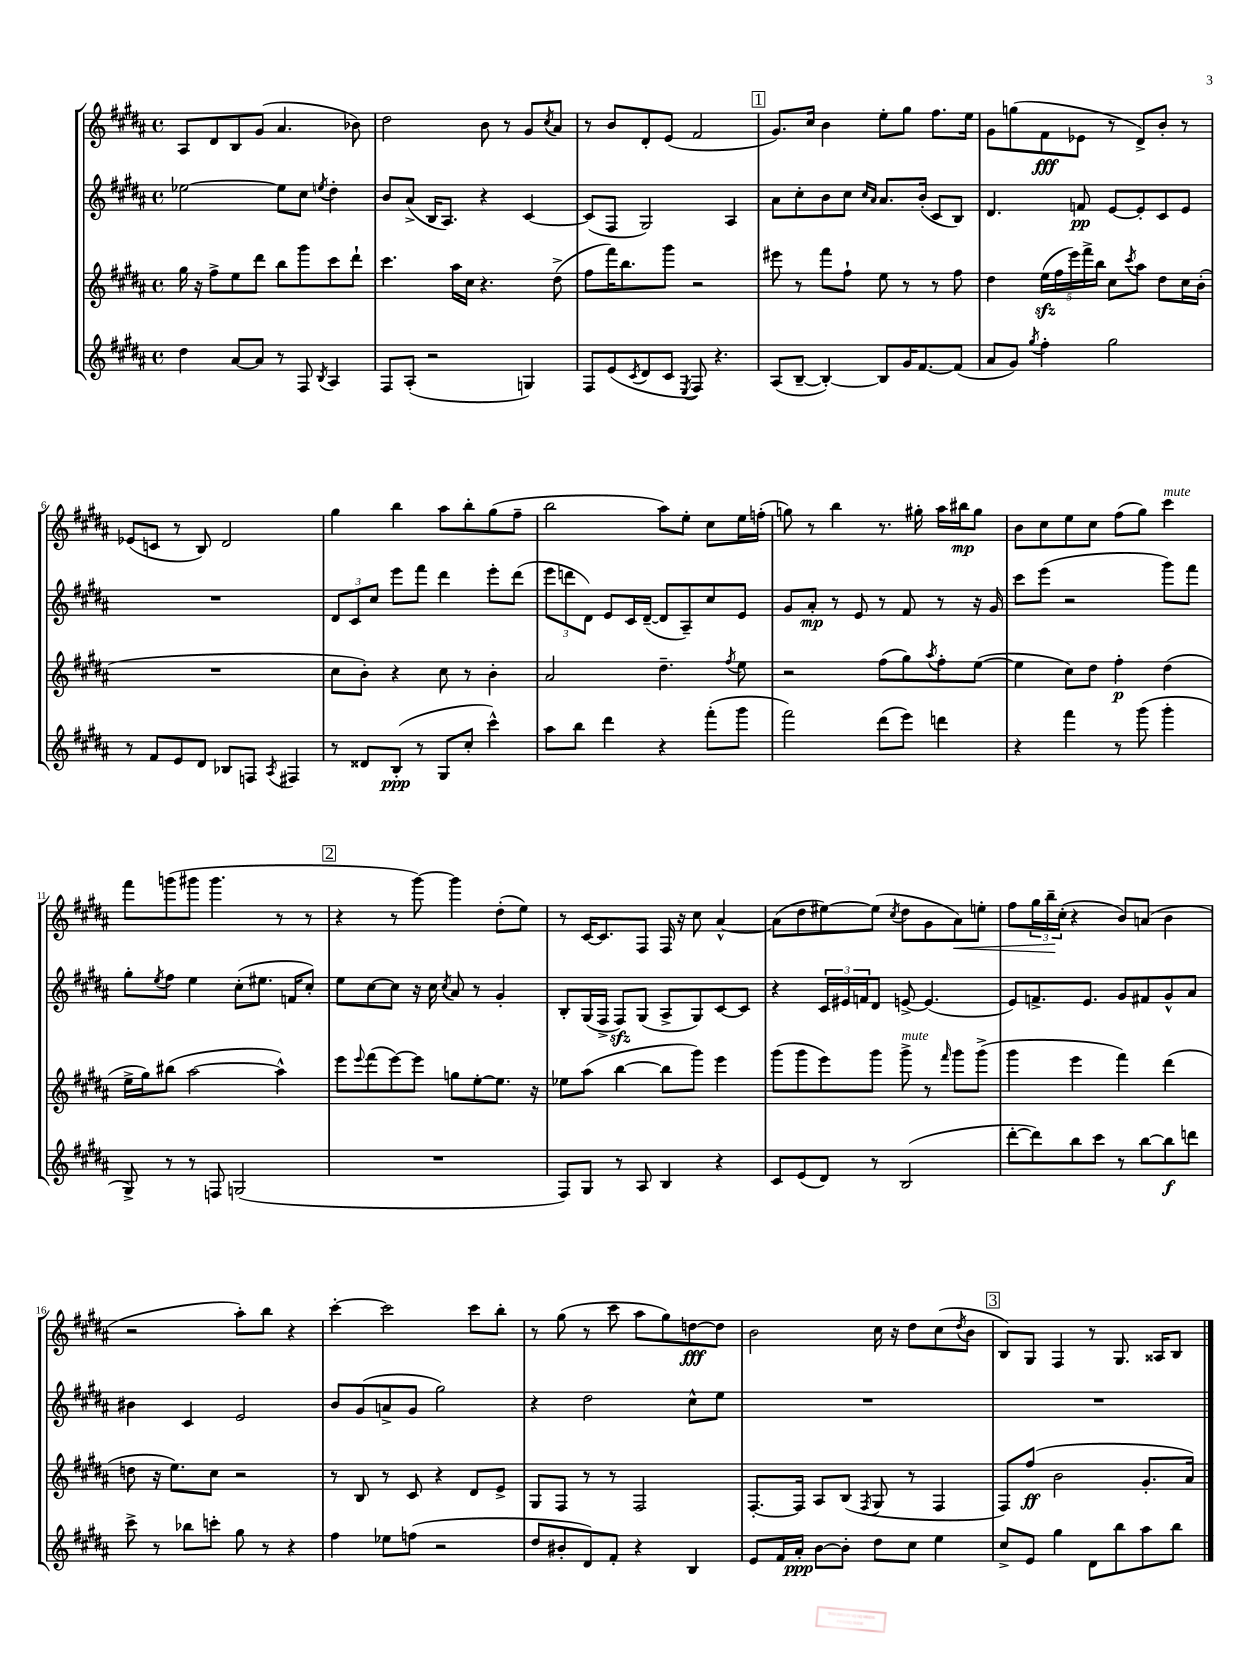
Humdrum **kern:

**kern	**kern	**kern	**kern
*staff4	*staff3	*staff2	*staff1
*clefG2	*clefG2	*clefG2	*clefG2
*k[f#c#g#d#a#]	*k[f#c#g#d#a#]	*k[f#c#g#d#a#]	*k[f#c#g#d#a#]
*M4/4	*M4/4	*M4/4	*M4/4
*met(c)	*met(c)	*met(c)	*met(c)
4dd#	16gg#	[2ee-	8A#
.	16r	.	.
.	8ff#^	.	8d#
[8a#	8ee	.	8B
8a#]	8ddd#	.	(8g#
8r	8bb	8ee-]	4.a#
8F#	8ggg#	8cc#	.
8qB	.	8qee	.
4A#	8ccc#	4dd#'	.
.	8ddd#`	.	8b-)
=	=	=	=
8F#	4.ccc#	8b	2dd#
(8A#'	.	(8a#^	.
2r	.	16B	.
.	.	8.A#)	.
.	16aa#	.	.
.	16cc#	.	.
.	4.r	4r	8b
.	.	.	8r
4G)	.	[4c#	8g#
.	.	.	8qcc#
.	(8dd#^	.	8a#
=	=	=	=
8F#	8ff#	(8c#]	8r
(8e	16fff#)	8F#	8b
.	8.bb	.	.
8qc#	.	.	.
8d#	.	2G#)	8d#'
8c#	8ggg#	.	(8e
8qE	.	.	.
8F#)	2r	.	2f#
4.r	.	.	.
.	.	4A#	.
=	=	=	=
(8A#	8eee#	8a#	8.g#)
[8B~	8r	8cc#'	.
.	.	.	16cc#
4B'_)	8fff#	8b	4b
.	8ff#`	8cc#	.
.	.	16qqcc#	.
.	.	16qqa#	.
8B]	8ee	8.a#	8ee'
16g#	8r	.	8gg#
[8.f#	.	(16b'	.
.	8r	8c#	8.ff#
(8f#]	8ff#	8B)	.
.	.	.	16ee
=	=	=	=
8a#	4dd#	4.d#	8g#
8g#)	.	.	(8gg
8qgg#	.	.	.
4ff#'	(20ee	.	8f#
.	20ff#	.	.
.	20eee)	.	.
.	.	8f	8e-
.	20fff#^	.	.
.	20bb	.	.
2gg#	8cc#	[8e	8r
.	8qccc#	.	.
.	8aa#	8e']	8d#^)
.	8dd#	8c#	8b'
.	16cc#	8e	8r
.	(16b'	.	.
=	=	=	=
8r	1r	1r	(8e-
8f#	.	.	8c
8e	.	.	8r
8d#	.	.	8B)
8B-	.	.	2d#
8F	.	.	.
8qA#	.	.	.
4F#	.	.	.
=	=	=	=
8r	8cc#	12d#	4gg#
.	.	12c#	.
8d##	8b')	.	.
.	.	12cc#	.
(8B'	4r	8eee	4bb
8r	.	8fff#	.
8G#	8cc#	4ddd#	8aa#
8cc#'	8r	.	8bb'
4ccc#^^)	4b'	8eee'	(8gg#
.	.	(8ddd#	8ff#~
=	=	=	=
8aa#	2a#	12eee	2bb
.	.	12ddd	.
8bb	.	.	.
.	.	12d#)	.
4ddd#	.	8e	.
.	.	16c#	.
.	.	([16d#~	.
4r	4.dd#~	8d#]	8aa#)
.	.	8A#~)	8ee'
(8fff#'	.	8cc#	8cc#
.	8qff#	.	.
8ggg#	8ee	8e	16ee
.	.	.	(16ff'
=	=	=	=
2fff#)	2r	8g#	8gg)
.	.	8a#'	8r
.	.	8r	4bb
.	.	8e	.
(8ddd#	(8ff#	8r	8.r
8eee)	8gg#)	8f#	.
.	.	.	16gg#'
.	8qaa#	.	.
4ddd	8ff#'	8r	16aa#
.	.	.	16bb#
.	([8ee	16r	8gg#
.	.	16g#	.
=	=	=	=
4r	4ee]	8ccc#	8b
.	.	(8eee	8cc#
4fff#	8cc#)	2r	8ee
.	8dd#	.	8cc#
8r	4ff#'	.	(8ff#
(8ggg#	.	.	8gg#)
4ggg#'	(4dd#	8ggg#)	4ccc#
.	.	8fff#	.
=	=	=	=
8G#^)	16ee^	8gg#'	8fff#
.	16gg#)	.	.
.	.	8qee	.
8r	(8bb#	8ff#	(8ggg
8r	[2aa#	4ee	8ggg#
8F	.	.	4.ggg#
(2G	.	(8cc#'	.
.	.	8.ee#	.
.	4aa#^^])	.	8r
.	.	16f	.
.	.	8cc#')	8r
=	=	=	=
1r	8eee	8ee	4r
.	8qqeee	.	.
.	(8fff#	[8cc#	.
.	[8eee)	8cc#]	8r
.	8eee]	16r	[8ggg#)
.	.	16cc#	.
.	.	8qcc#	.
.	8gg	8a#	4ggg#]
.	[8ee'	8r	.
.	8.ee]	4g#'	(8dd#'
.	.	.	8ee)
.	16r	.	.
=	=	=	=
8F#)	8ee-	8B'	8r
8G#	(8aa#	(16G#	[16c#
.	.	16F#^	8.c#]
8r	[4bb	8F#)	.
8A#	.	(8G#	8F#
4B	8bb]	8A#^	16F#
.	.	.	16r
.	8ggg#)	8G#)	8cc#
4r	4eee	[8c#	[4a#^^
.	.	8c#]	.
=	=	=	=
8c#	(8ggg#	4r	(8a#]
(8e	8ggg#	.	8dd#
8d#)	8eee)	24c#	[8ee#)
.	.	24e#	.
.	.	24f	.
8r	8ggg#	8d#	(8ee#]
.	.	.	8qcc#
(2B	8ggg#^	[8e^	8dd#
.	8r	(4.e]	8g#
.	16qqfff#	.	.
.	8ggg#	.	8a#)
.	(8ggg#^	.	8ee'
=	=	=	=
[8ddd#'	4ggg#	8e)	8ff#
8ddd#])	.	8.f^	24gg#
.	.	.	24bb~
.	.	.	(24cc#'
8bb	4eee	.	4r
.	.	8.e	.
8ccc#	.	.	.
8r	4fff#)	8g#	8b)
[8bb	.	8f#	(8a
8bb]	(4ddd#	8g#^^	4b
8ddd	.	8a#	.
=	=	=	=
8ccc#^	8dd	4b#	2r
8r	16r	.	.
.	8.ee)	.	.
8bb-	.	4c#	.
8ccc'	8cc#	.	.
8gg#	2r	2e	8aa#')
8r	.	.	8bb
4r	.	.	4r
=	=	=	=
4ff#	8r	8b	[4ccc#'
.	8B	(8g#	.
8ee-	8r	8a^	2ccc#]
(8ff	8c#	8g#	.
2r	4r	2gg#)	.
.	8d#	.	8ccc#
.	8e^	.	8bb'
=	=	=	=
8dd#	8G#	4r	8r
8b#'	8F#	.	(8gg#
8d#)	8r	2dd#	8r
8f#'	8r	.	8ccc#
4r	2F#	.	8aa#
.	.	.	8gg#)
4B	.	8cc#^^	[8dd
.	.	8ee	8dd]
=	=	=	=
8e	[8.F#'	1r	2b
16f#	.	.	.
16a#'	16F#]	.	.
[8b	8A#	.	.
8b']	(8B	.	.
.	8qF#	.	.
8dd#	8G#	.	16cc#
.	.	.	16r
8cc#	8r	.	8dd#
4ee	4F#	.	(8cc#
.	.	.	8qdd#
.	.	.	8b
=	=	=	=
8cc#^	8F#)	1r	8B)
8e	(8ff#	.	8G#
4gg#	2b	.	4F#
8d#	.	.	8r
8bb	.	.	8.G#
8aa#	8.g#'	.	.
.	.	.	16A##
8bb	.	.	8B
.	16a#)	.	.
==	==	==	==
*-	*-	*-	*-
